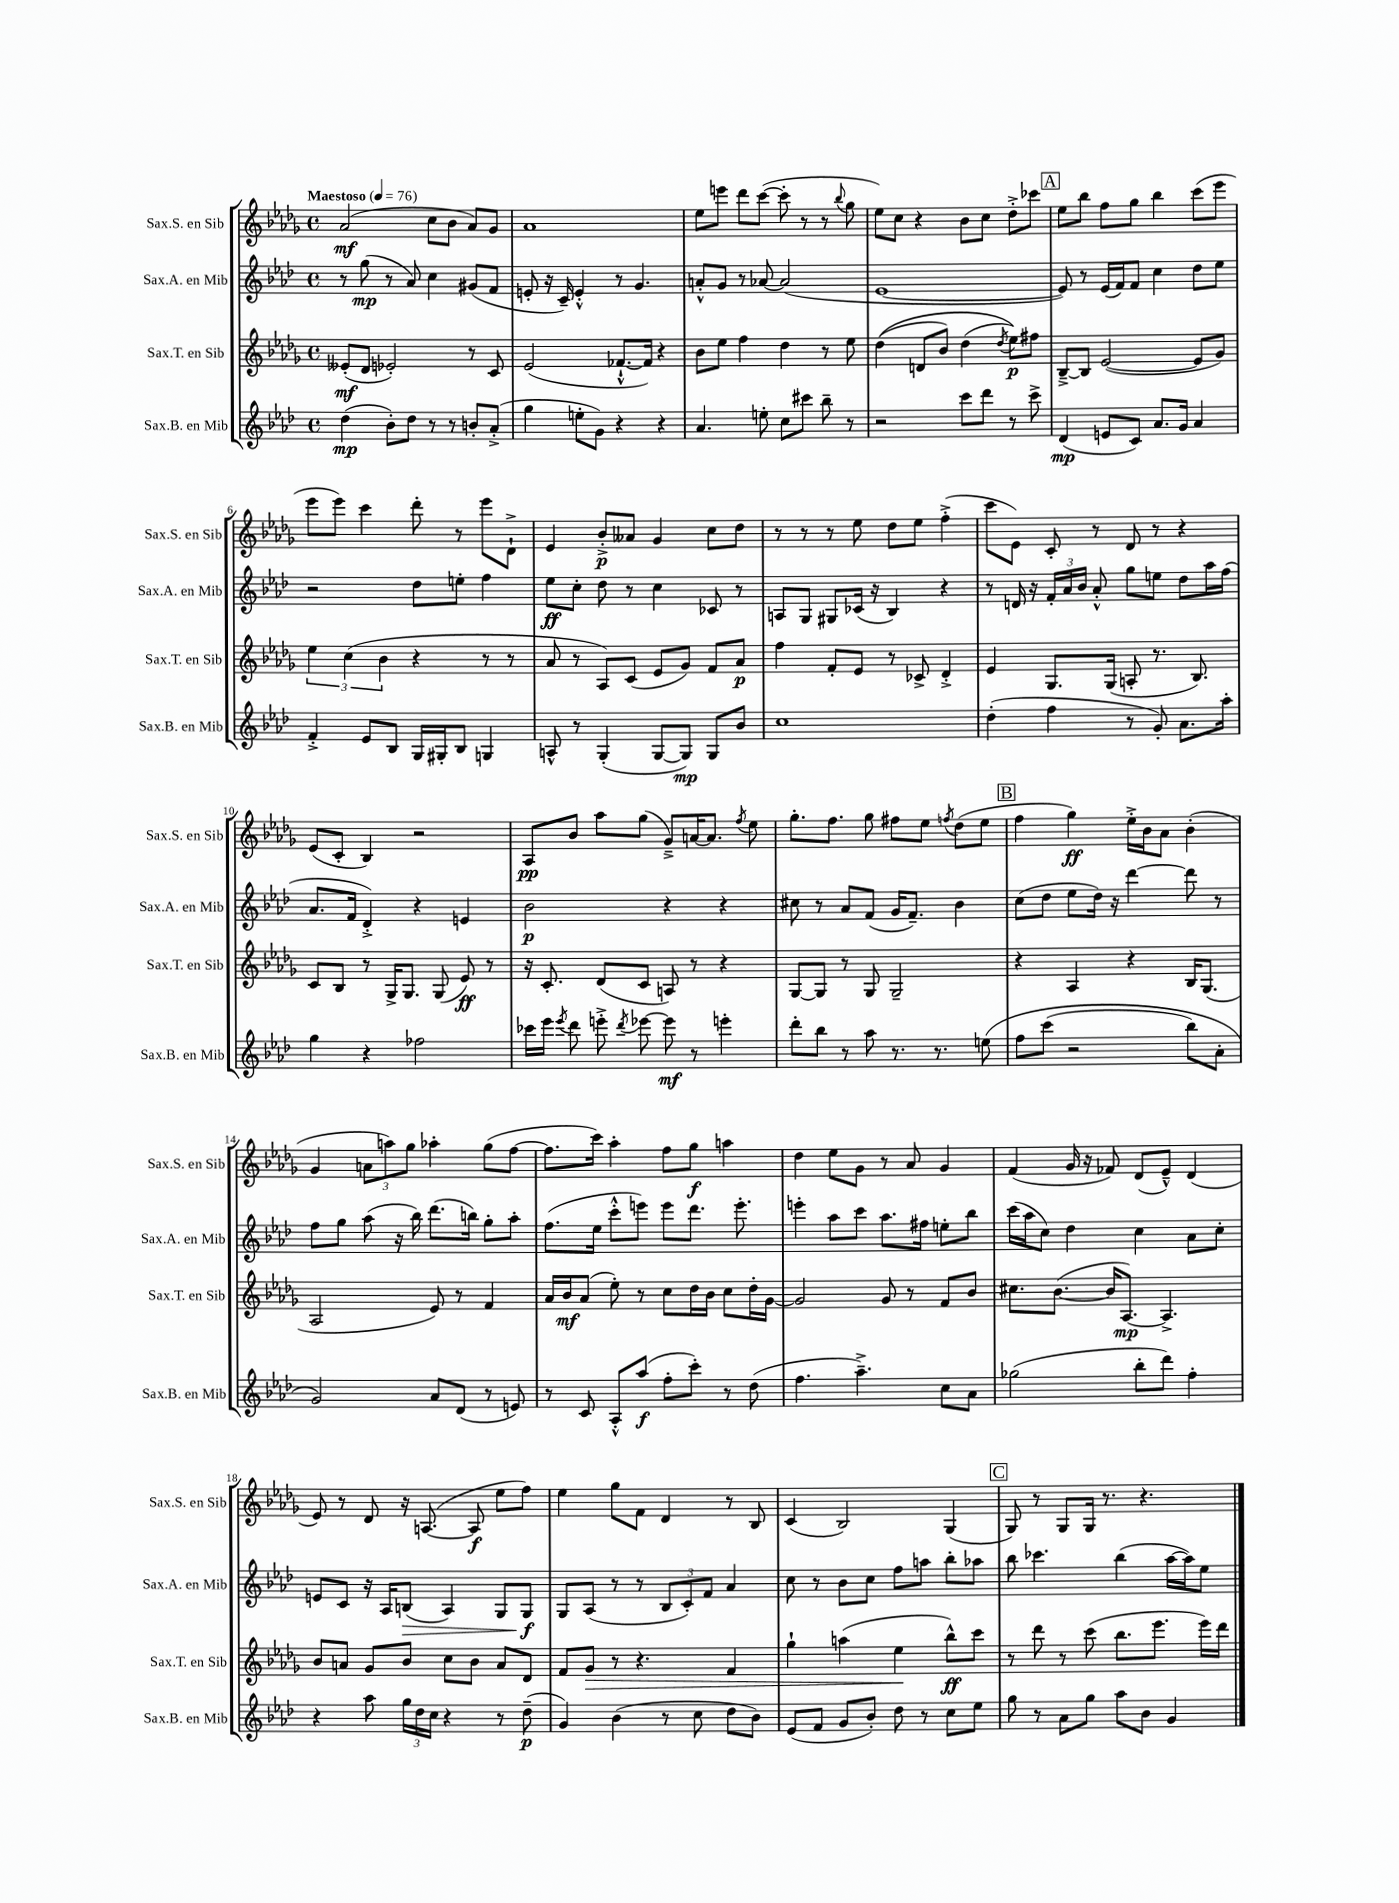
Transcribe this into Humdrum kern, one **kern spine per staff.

**kern	**kern	**kern	**kern
*staff4	*staff3	*staff2	*staff1
*clefG2	*clefG2	*clefG2	*clefG2
*k[b-e-a-d-]	*k[b-e-a-d-g-]	*k[b-e-a-d-]	*k[b-e-a-d-g-]
*M4/4	*M4/4	*M4/4	*M4/4
*met(c)	*met(c)	*met(c)	*met(c)
*MM76	*MM76	*MM76	*MM76
(4dd-	(8e--'	8r	(2a-
.	8d-	(8gg	.
8b-')	2e-')	8r	.
8dd-	.	8a-)	.
8r	.	4cc	8cc
8r	.	.	8b-
8b'	8r	(8g#	8a-)
(8a-'^	8c	8f	8g-
=	=	=	=
4gg	(2e-	8e'	1a-
.	.	16r	.
.	.	16c~)	.
8ee'	.	4e'^^	.
8g)	.	.	.
4r	[8.f-`^^	8r	.
.	.	4.g	.
.	16f-])	.	.
4r	4r	.	.
=	=	=	=
4.a-	8b-	8a'^^	8ee-
.	8ee-	8g	8eee
.	4ff	8r	8ddd-
8ee'	.	[8a-	([8ccc
8cc	4dd-	(2a-]	8ccc']
8ccc#	.	.	8r
8bb-~	8r	.	8r
.	.	.	8qqbb-
8r	8ee-	.	8gg-
=	=	=	=
2r	&((4dd-	[1e-	8ee-)
.	.	.	8cc
.	8d	.	4r
.	8b-)	.	.
8ccc	(4dd-	.	8b-
8ddd-	.	.	8cc
.	8qdd-	.	.
8r	8ee-)&)	.	8dd-'^
8ccc^	8ff#	.	8ccc-
=	=	=	=
(4d-	[8B-~^	8e-])	8ee-
.	8B-]	8r	8bb-
8e	([2e-	(16e-	8ff
.	.	16f)	.
8c)	.	8f	8gg-
8.a-	.	4cc	4bb-
16g	.	.	.
4a-	8e-]	8dd-	(8ccc
.	8g-)	8ee-	8eee-
=	=	=	=
4f'^	6ee-	2r	8eee-
.	.	.	8eee-)
.	(6cc	.	.
8e-	.	.	4ccc
.	6b-	.	.
8B-	.	.	.
16G	4r	8dd-	8ddd-'
16G#'	.	.	.
8B-	.	8ee'	8r
4G	8r	4ff	8eee-
.	8r	.	8d-`^
=	=	=	=
8A^^	8a-	8ee-	4e-
8r	8r	8cc'	.
(4G'	8A-)	8dd-	8b-'^
.	(8c	8r	8a--
[8G	8e-	4cc	4g-
8G])	8g-)	.	.
8G	8f	8c-	8cc
8b-	8a-	8r	8dd-
=	=	=	=
1cc	4ff	8A	8r
.	.	8G	8r
.	8f'	8G#	8r
.	8e-	(16c-	8ee-
.	.	16r	.
.	8r	4B-)	8dd-
.	8c-^	.	8ee-
.	4d-'^	4r	(4ff'^
=	=	=	=
(4dd-'	4e-	8r	8ccc
.	.	16d	8e-)
.	.	16r	.
4ff	8.G-	24f'	8c'
.	.	24a-	.
.	.	24b-	.
.	.	8a-'^^	8r
.	(16G-	.	.
8r	8A'	8gg	8d-
8g')	8.r	8ee	8r
8.a-	.	8dd-	4r
.	8.B-)	.	.
.	.	16aa-	.
16aa-'	.	(16ff	.
=	=	=	=
4gg	8c	8.a-	(8e-
.	8B-	.	8c'
.	.	16f	.
4r	8r	4d-'^)	4B-)
.	16G-^	.	.
.	8.G-	.	.
2ff-	.	4r	2r
.	(8G-	.	.
.	8e-)	4e	.
.	8r	.	.
=	=	=	=
16ccc-	16r	2b-	8A-
16eee-	8.c'	.	.
8qeee-	.	.	.
8ddd-	.	.	8b-
8eee'^	(8d-	.	8aa-
8qddd-	.	.	.
[8eee-	8c	.	(8gg-
8eee-]	8A)	4r	8g-~^)
8r	8r	.	[16a
.	.	.	8.a]
4eee'	4r	4r	.
.	.	.	8qff
.	.	.	8ee-
=	=	=	=
8ddd-'	[8G-	8cc#	8.gg-'
8bb-	8G-]	8r	.
.	.	.	8.ff
8r	8r	8a-	.
8aa-	8G-	(8f	8gg-
8.r	2G-~	16g	8ff#
.	.	8.f~)	.
.	.	.	8ee-
8.r	.	.	.
.	.	.	8qff
.	.	4b-	(8dd-
&(8ee	.	.	8ee-
=	=	=	=
8ff	4r	(8cc	4ff
(8ccc	.	8dd-	.
2r	4A-	8ee-	4gg-)
.	.	16dd-)	.
.	.	16r	.
.	4r	[4ddd-	16ee-'^
.	.	.	16b-
.	.	.	8a-
8bb-)	16B-	8ddd-]	(4b-'
.	(8.G-	.	.
8a-'	.	8r	.
=	=	=	=
2g&)	2A-	8ff	4g-
.	.	8gg	.
.	.	(8aa-	12a
.	.	.	12aa)
.	.	16r	.
.	.	.	12gg-
.	.	16bb-)	.
8a-	8e-)	(8.ddd-	4aa-'
(8d-	8r	.	.
.	.	16bb)	.
8r	4f	8gg'	(8gg-
8e)	.	8aa-'	[8ff
=	=	=	=
8r	16a-	(8.ff	8.ff]
.	16b-	.	.
8c	(8a-	.	.
.	.	16ee-	16ccc)
8A-'^^	8ee-')	8ccc'^^	4aa-'
(8aa-	8r	8eee)	.
8ff'	8cc	8eee	8ff
8ccc')	16dd-	8.ddd-	8gg-
.	16b-	.	.
8r	8cc	.	4aa
.	.	8.eee'	.
(8dd-	16dd-'	.	.
.	[16g-	.	.
=	=	=	=
4.ff	2g-]	4eee'	4dd-
.	.	8aa-	8ee-
4.aa-~^)	.	8ccc	8g-
.	8g-	8.aa-	8r
.	8r	.	8a-
.	.	16ff#	.
8cc	8f	8ee'	4g-
8a-	8b-	8bb-	.
=	=	=	=
(2gg-	8.cc#	(16ccc	(4f
.	.	16aa-	.
.	.	8cc)	.
.	([8.b-	.	.
.	.	4dd-	16g-
.	.	.	16r
.	16b-]	.	8f-)
.	[8.A-)	.	.
8bb-'	.	4cc	(8d-
8ddd-)	4.A-^]	.	8e-~^^)
4ff'	.	8a-	(4d-
.	.	8cc'	.
=	=	=	=
4r	8b-	8e	8e-)
.	8a	8c	8r
8aa-	8g-	16r	8d-
.	.	16A-	.
24gg	8b-	(8B	16r
24dd-	.	.	.
.	.	.	([8.A
24cc	.	.	.
4r	8cc	4A-)	.
.	8b-	.	8A]
8r	8a	8G	8ee-
(8dd-~	8d-	8G	8ff)
=	=	=	=
4g)	8f	8G	4ee-
.	8g-	(8A-	.
(4b-	8r	8r	8gg-
.	4.r	8r	8f
8r	.	12B-	4d-
.	.	12c')	.
8cc	.	.	.
.	.	12f	.
8dd-	4f	4a-	8r
8b-)	.	.	8B-
=	=	=	=
(8e-	4gg-`	8cc	(4c
8f	.	8r	.
8g	(4aa	8b-	2B-)
8b-')	.	8cc	.
8dd-	4ee-	8ff	.
8r	.	8aa	.
8cc	8bb-^^)	8bb-'	(4G-
8ee-	8ccc	8aa-	.
=	=	=	=
8gg	8r	8bb-	8G-)
8r	8ddd-	4.ccc-	8r
8a-	8r	.	8G-
8gg	(8ccc	.	16G-
.	.	.	8.r
8aa-	8.bb-	(4bb-	.
8b-	.	.	4.r
.	8.eee-	.	.
4g	.	[16aa-	.
.	.	16aa-])	.
.	16eee-)	8ee-	.
.	16ddd-	.	.
==	==	==	==
*-	*-	*-	*-
